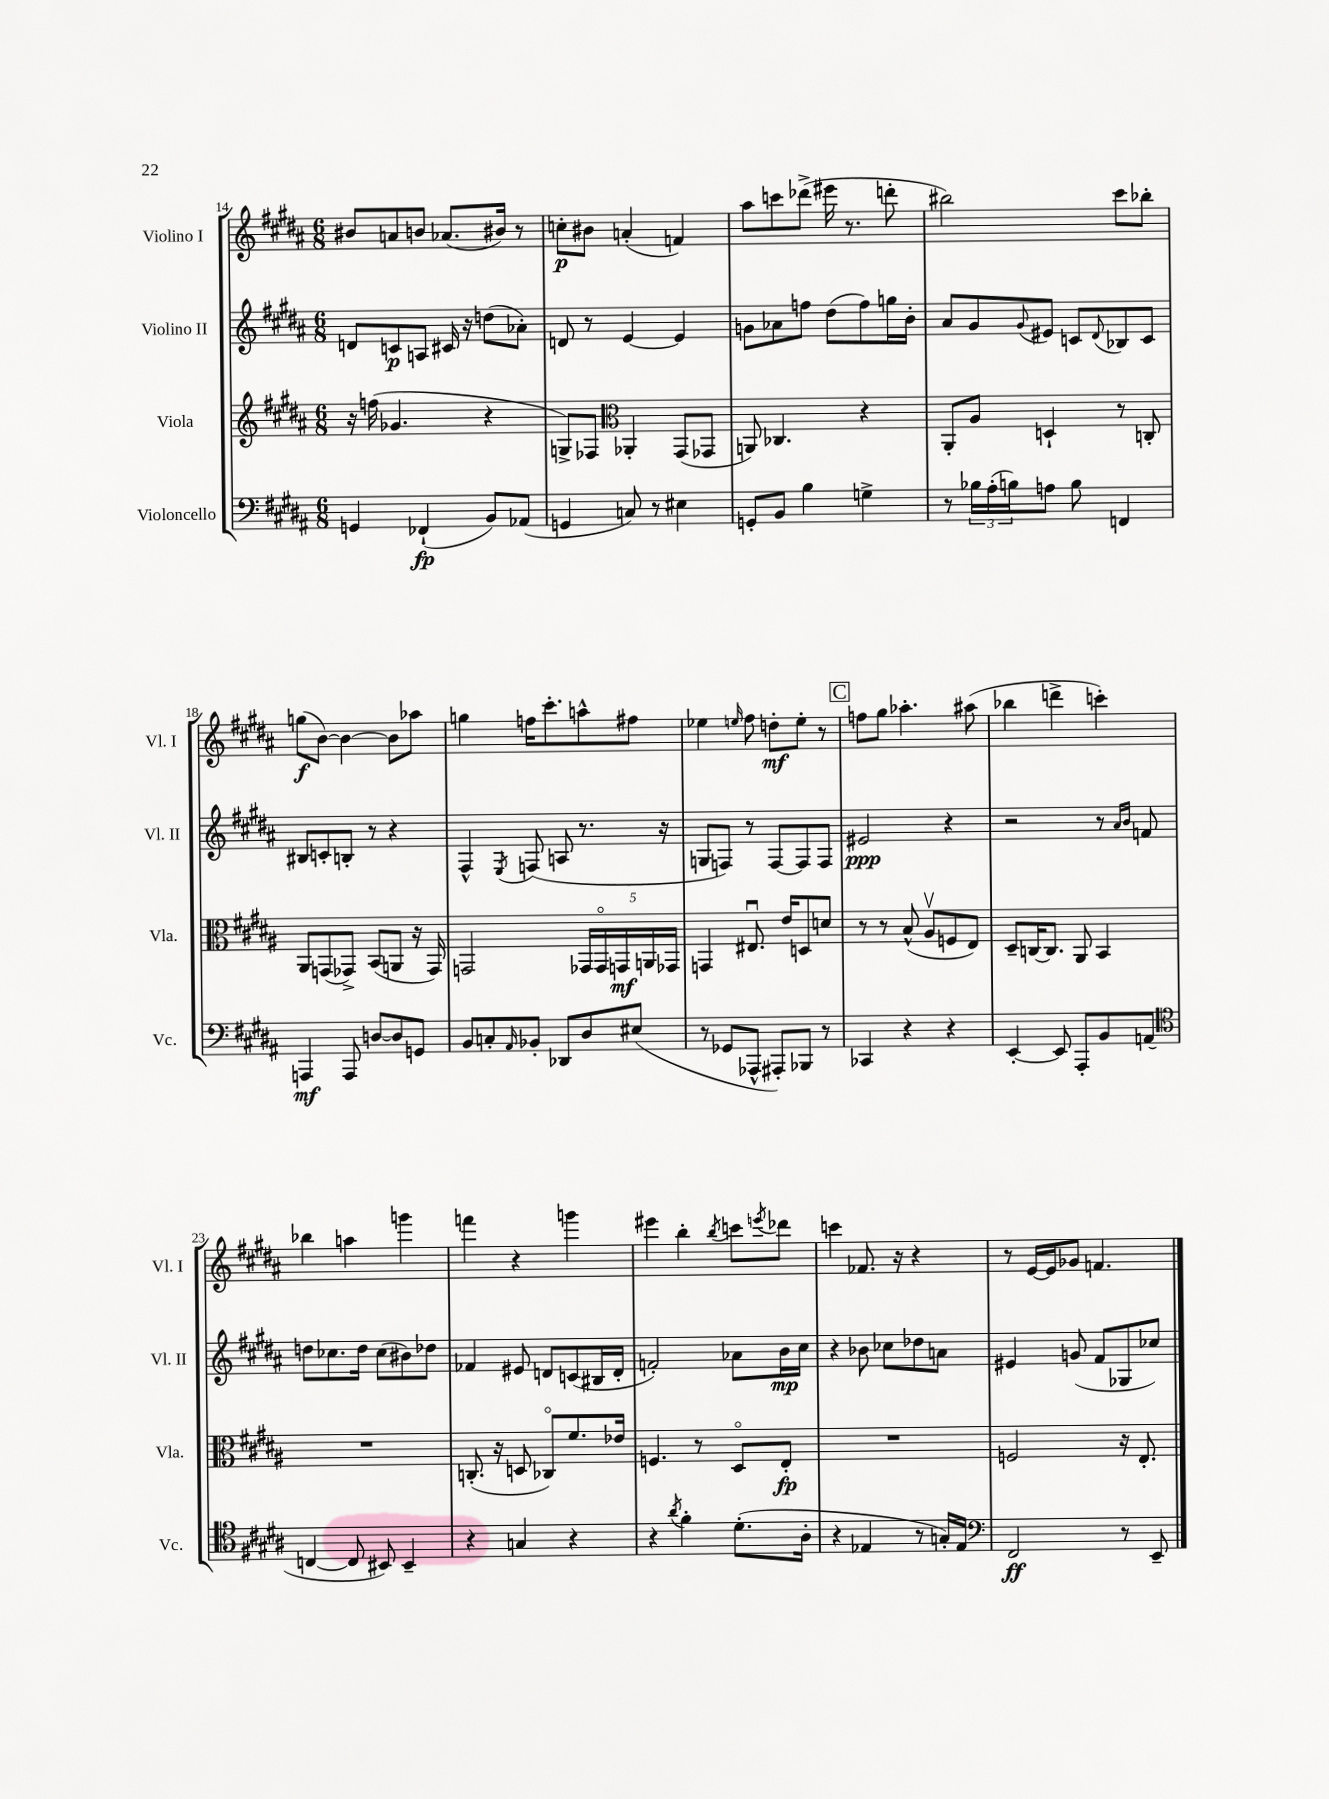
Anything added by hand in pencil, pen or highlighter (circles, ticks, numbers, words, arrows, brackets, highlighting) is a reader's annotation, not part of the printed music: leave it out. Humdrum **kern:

**kern	**dynam	**kern	**dynam	**kern	**dynam	**kern	**dynam
*part4	*part4	*part3	*part3	*part2	*part2	*part1	*part1
*staff4	*staff4	*staff3	*staff3	*staff2	*staff2	*staff1	*staff1
*I"Violoncello	*	*I"Viola	*	*I"Violino II	*	*I"Violino I	*
*I'Vc.	*	*I'Vla.	*	*I'Vl. II	*	*I'Vl. I	*
*clefF4	*	*clefG2	*	*clefG2	*	*clefG2	*
*k[f#c#g#d#a#]	*	*k[f#c#g#d#a#]	*	*k[f#c#g#d#a#]	*	*k[f#c#g#d#a#]	*
*M6/8	*	*M6/8	*	*M6/8	*	*M6/8	*
=14	=14	=14	=14	=14	=14	=14	=14
4GGn/	.	16r	.	8dn/L	.	8b#X/L	.
.	.	(16ffn\	.	.	.	.	.
.	.	4.g-X/	.	8cn/	p	8an/	.
(4FF-X`/	fp	.	.	8An/J	.	8bn/J	.
.	.	.	.	16c#X/	.	(8.a-X/L	.
.	.	.	.	16r	.	.	.
8BB/L)	.	4r	.	(8ddn\L	.	.	.
.	.	.	.	.	.	16b#X/Jk)	.
(8AA-X/J	.	.	.	8a-X'\J)	.	8r	.
=15	=15	=15	=15	=15	=15	=15	=15
4GGn/	.	8Gn^/L)	.	8dn/	.	8ccn'\L	p
.	.	8F-X/J	.	8r	.	8b#X\J	.
*	*	*clefC3	*	*	*	*	*
8Cn/)	.	4AA-X'/	.	[4e/	.	(4an'/	.
8r	.	.	.	.	.	.	.
4E#X\	.	(8GG#/L	.	4e/]	.	4fn/)	.
.	.	8GG-X/J	.	.	.	.	.
=16	=16	=16	=16	=16	=16	=16	=16
8GGn'/L	.	8AAn/)	.	8gn\L	.	8aa#\L	.
8BB/J	.	4.C-X/	.	8a-X\	.	8cccn\	.
4B\	.	.	.	8ffn\J	.	(8ddd-X^\J	.
.	.	.	.	(8dd#\L	.	16eee#X\	.
.	.	.	.	.	.	8.r	.
4Gn^\	.	4r	.	8ff\)	.	.	.
.	.	.	.	16ggn\L	.	8dddn'\	.
.	.	.	.	16b'\JJ	.	.	.
=17	=17	=17	=17	=17	=17	=17	=17
8r	.	8AA#'/L	.	8a#/L	.	2bb#X\)	.
24B-X\LL	.	8A#/J	.	8g#/	.	.	.
(24A#'\	.	.	.	.	.	.	.
24Bn\J)	.	.	.	.	.	.	.
.	.	.	.	8qqg#/	.	.	.
8An\J	.	4Dn`/	.	8e#X/J	.	.	.
8B\	.	.	.	8cn/L	.	.	.
.	.	.	.	8qqd#/	.	.	.
4FFn/	.	8r	.	8B-X/	.	8ccc#\L	.
.	.	8Cn'/	.	8c/J	.	8bb-X'\J	.
!!LO:LB:g=z
=18	=18	=18	=18	=18	=18	=18	=18
4AAAn/	mf	8AA#/L	.	8B#X/L	.	(8ggn\L	f
.	.	(8GGn/	.	8cn'/	.	[8b\J)	.
8AAA/	.	8GG-X^/J)	.	8Bn'/J	.	4b\_	.
[8Dn/L	.	(8BB/L	.	8r	.	.	.
8D/]	.	8AAn/J	.	4r	.	8b\L]	.
8GGn/J	.	16r	.	.	.	8aa-X\J	.
.	.	16GG-/)	.	.	.	.	.
=19	=19	=19	=19	=19	=19	=19	=19
8BB/L	.	2GGn/	.	4F#^^/	.	4ggn\	.
8Cn'/	.	.	.	.	.	.	.
16qqAA#/	.	.	.	8qE/	.	.	.
8BB-X'/J	.	.	.	(8Fn/	.	16ffn\KL	.
.	.	.	.	.	.	8.ccc#'\	.
8DD-X/L	.	.	.	8An/	.	.	.
8D#/	.	20GG-X/LL	.	8.r	.	8aan^^\	.
.	.	20GG-/	.	.	.	.	.
.	.	20GGn/	mf	.	.	.	.
(8E#X/J	.	.	.	.	.	8ff#X\J	.
.	.	20AAn/	.	.	.	.	.
.	.	.	.	16r	.	.	.
.	.	20GG-X/JJ	.	.	.	.	.
=20	=20	=20	=20	=20	=20	=20	=20
8r	.	4GGn/	.	8Gn/L	.	4ee-X\	.
8GG-X/L	.	.	.	8Fn/J)	.	.	.
.	.	.	.	.	.	16qqeen/	.
8AAA-X^^/J	.	8.E#Xu/	.	8r	.	8ff#\	.
8AAA#X'/L)	.	.	.	[8F/L	.	8ddn'\L	mf
.	.	16e/KL	.	.	.	.	.
8BBB-X/J	.	8Dn/	.	8F/]	.	8ee'\J	.
8r	.	8dn/J	.	8F/J	.	8r	.
!!LO:REH:place=s1:t=C
=21	=21	=21	=21	=21	=21	=21	=21
4CC-X/	.	8r	.	2e#X/	ppp	8ffn\L	.
.	.	8r	.	.	.	8gg#\J	.
4r	.	(8B^^/	.	.	.	4.aa-X'\	.
.	.	8A#v/L	.	.	.	.	.
4r	.	8Fn/	.	4r	.	.	.
.	.	8E/J)	.	.	.	(8aa#X\	.
=22	=22	=22	=22	=22	=22	=22	=22
[4EE'/	.	8D#~/L	.	2r	.	4bb-X\	.
.	.	[16Cn/K	.	.	.	.	.
.	.	8.C/J]	.	.	.	.	.
8EE/]	.	.	.	.	.	4dddn^\	.
8AAA#'/L	.	8AA#/	.	.	.	.	.
8BB/	.	4BB/	.	8r	.	4cccn'\)	.
.	.	.	.	16qqa#/LL	.	.	.
.	.	.	.	16qqb/JJ	.	.	.
(8AAn/J	.	.	.	8fn/	.	.	.
!!LO:LB:g=z
=23	=23	=23	=23	=23	=23	=23	=23
*clefC4	*	*	*	*	*	*	*
[4Cn/	.	2.r	.	8ddn\L	.	4bb-X\	.
.	.	.	.	8.cc-X\	.	.	.
8C/]	.	.	.	.	.	4aan\	.
.	.	.	.	16dd\Jk	.	.	.
8BB#X/)	.	.	.	(8cc-\L	.	.	.
4BB#~/	.	.	.	8b#X\)	.	4gggn\	.
.	.	.	.	8dd-X\J	.	.	.
=24	=24	=24	=24	=24	=24	=24	=24
4r	.	(8.Cn'/	.	4f-X/	.	4fffn\	.
.	.	16r	.	.	.	.	.
4Gn/	.	8Dn/	.	8e#X/	.	4r	.
.	.	8C-X/L)	.	8dn/L	.	.	.
4r	.	8.f#/	.	(8cn/	.	4gggn\	.
.	.	.	.	16B#X/L	.	.	.
.	.	16e-X/Jk	.	16d'/JJ	.	.	.
=25	=25	=25	=25	=25	=25	=25	=25
4r	.	4.Fn/	.	2fn'/)	.	4eee#X\	.
8qa#/	.	.	.	.	.	.	.
4f#'\	.	.	.	.	.	4bb'\	.
.	.	8r	.	.	.	.	.
.	.	.	.	.	.	8qbb/	.
(8.d#'\L	.	8D#/L	.	8a-X\L	.	8cccn\L	.
.	.	.	.	.	.	8qeeen/	.
.	.	8E'/J	fp	16b\L	mp	8ddd-X\J	.
16A#'\Jk	.	.	.	16cc#\JJ	.	.	.
=26	=26	=26	=26	=26	=26	=26	=26
4r	.	2.r	.	4r	.	4cccn\	.
4E-X/	.	.	.	8b-X\	.	8.f-X/	.
.	.	.	.	8cc-X\L	.	.	.
.	.	.	.	.	.	16r	.
8r	.	.	.	8dd-X\	.	4r	.
16Gn'/LL)	.	.	.	8an\J	.	.	.
16E-/JJ	.	.	.	.	.	.	.
=27	=27	=27	=27	=27	=27	=27	=27
*clefF4	*	*	*	*	*	*	*
2FF#/	ff	2Fn/	.	4e#X/	.	8r	.
.	.	.	.	.	.	[16e/LL	.
.	.	.	.	.	.	16e/J]	.
.	.	.	.	(8gn/	.	8g-X/J	.
.	.	.	.	8f#/L	.	4.fn/	.
8r	.	16r	.	8G-X/	.	.	.
.	.	8.E'/	.	.	.	.	.
8EE~/	.	.	.	8cc-X/J)	.	.	.
==	==	==	==	==	==	==	==
*-	*-	*-	*-	*-	*-	*-	*-
